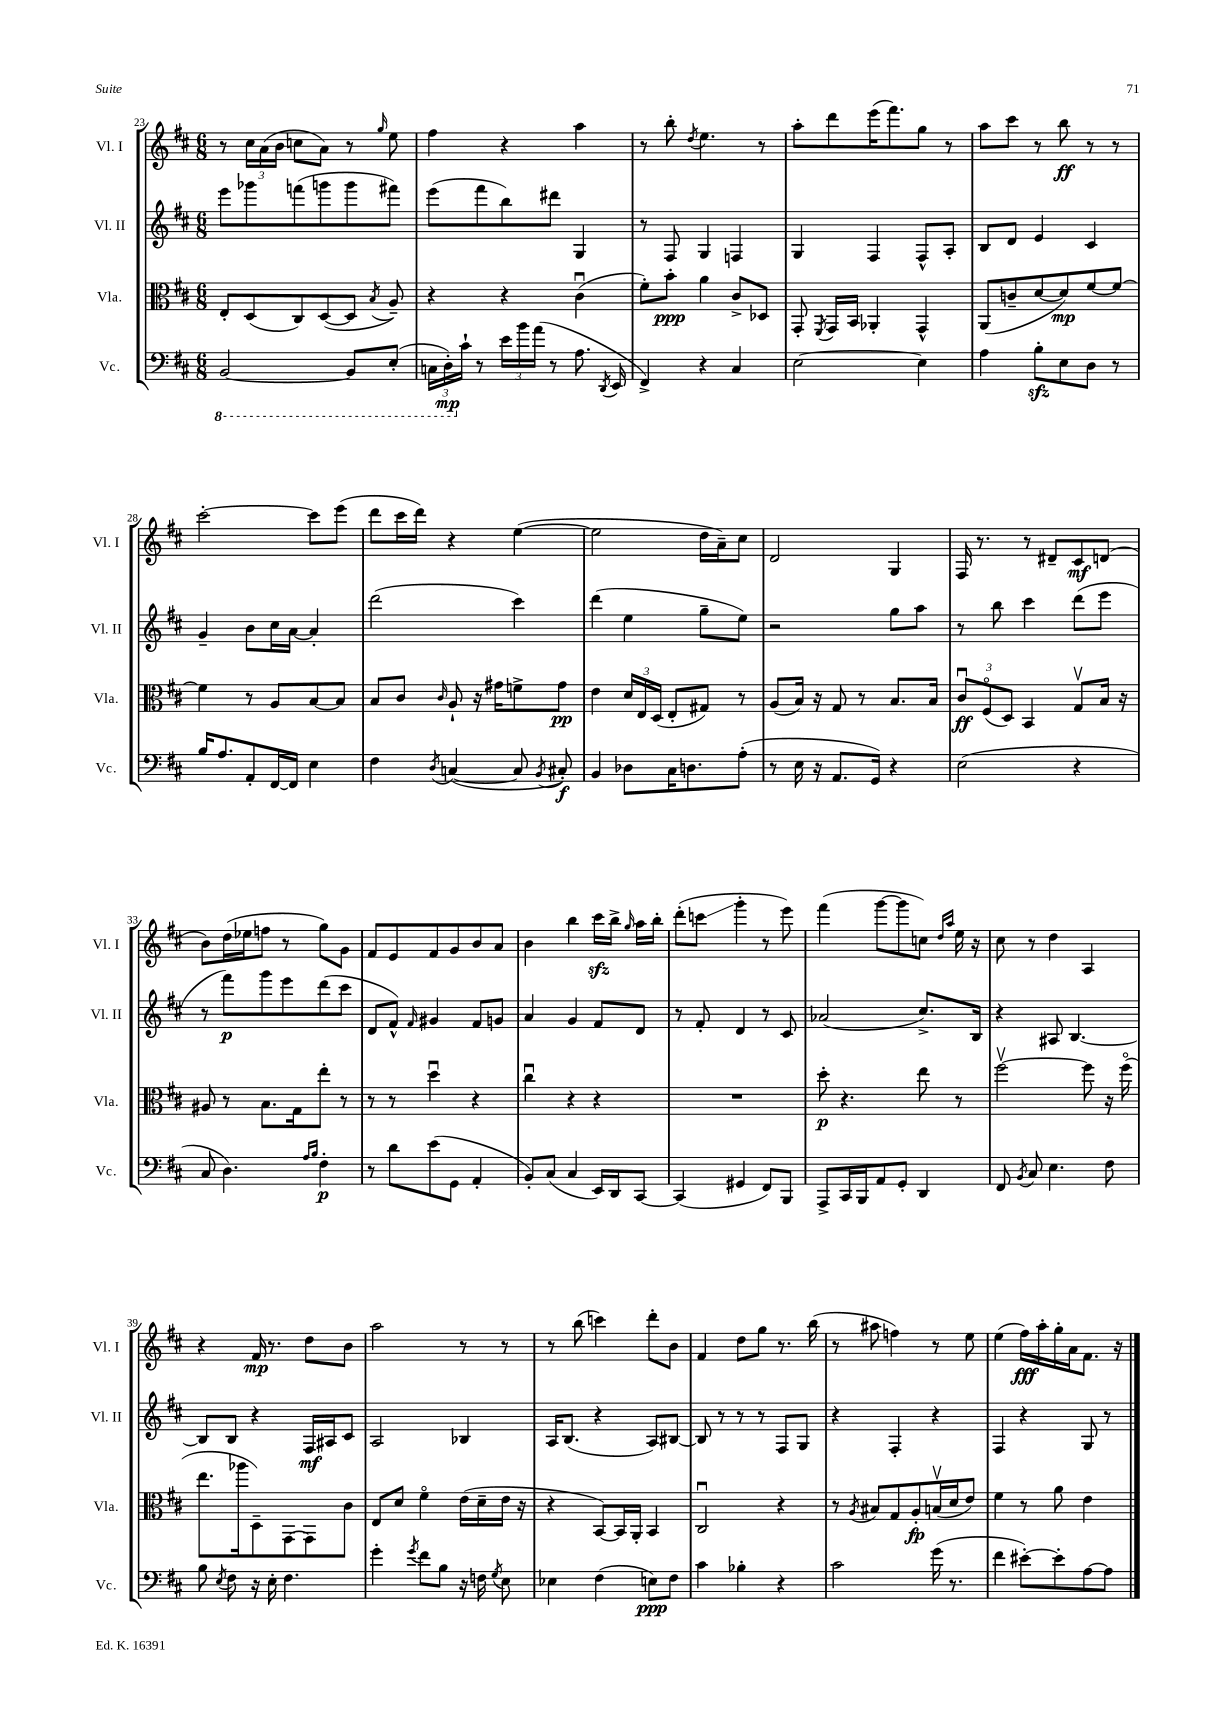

**kern	**kern	**kern	**kern
*staff4	*staff3	*staff2	*staff1
*clefF4	*clefC3	*clefG2	*clefG2
*k[f#c#]	*k[f#c#]	*k[f#c#]	*k[f#c#]
*M6/8	*M6/8	*M6/8	*M6/8
[2BBB	8E'	8eee	8r
.	(8D	8ggg-	24cc#
.	.	.	(24a
.	.	.	24b
.	8C#)	(8fff	8cc
.	([8D	8ggg	8a)
8BBB]	8D]	8ggg	8r
.	8qB	.	16qqgg
(8EE'	8A~)	8fff#)	8ee
=	=	=	=
24CC	4r	(8eee	4ff#
24DD')	.	.	.
24c#`	.	.	.
8r	.	8fff#	.
24e	4r	8bb)	4r
24b	.	.	.
(24a	.	.	.
8r	.	8ddd#	.
8.A	(4c#u	4G	4aa
8qDD	.	.	.
16EE	.	.	.
=	=	=	=
4FF#^)	8f#')	8r	8r
.	8b'	8F#	8bb'
.	.	.	8qdd
4r	4a	4G	4.ee
4C#	8c#^	4F	.
.	8D-	.	8r
=	=	=	=
[2E	8GG'	4G	8aa'
.	8qFF#	.	.
.	16GG	.	8ddd
.	16BB	.	.
.	4AA-'	4F#	(16eee
.	.	.	8.fff#)
4E]	4GG^^	8F#^^	8gg
.	.	8A'	8r
=	=	=	=
4A	(8AA	8B	8aa
.	8c~	8d	8ccc#
8B'	[8d	4e	8r
8E	8d])	.	8bb
8D	[8f#	4c#	8r
8r	8f#_	.	8r
=	=	=	=
16B	4f#]	4g~	[2ccc#'
8.A	.	.	.
8AA'	8r	8b	.
[16FF#	8A	16cc#	.
16FF#]	.	[16a	.
4E	[8B	4a']	8ccc#]
.	8B]	.	(8eee
=	=	=	=
4F#	8B	(2ddd	8ddd
.	8c#	.	16ccc#
.	.	.	16ddd)
8qD	16qqc#	.	.
([4C	8A`	.	4r
.	16r	.	.
.	16g#	.	.
8C]	8f^	4ccc#)	([4ee
8qBB	.	.	.
8C#')	8g#	.	.
=	=	=	=
4BB	4e	(4ddd	2ee]
8D-	24d	4ee	.
.	24E	.	.
.	(24D	.	.
16C#	8E'	.	.
8.D	.	.	.
.	8G#)	8gg~	16dd
.	.	.	16a~)
(8A'	8r	8ee)	8cc#
=	=	=	=
8r	(8A	2r	2d
16E	16B)	.	.
16r	16r	.	.
8.AA	8G	.	.
.	8r	.	.
16GG)	.	.	.
4r	8.B	8gg	4G
.	.	8aa	.
.	16B	.	.
=	=	=	=
(2E	12c#u	8r	16F#
.	.	.	8.r
.	(12F#o	.	.
.	.	8bb	.
.	12D)	.	.
.	4BB	4ccc#	8r
.	.	.	8d#~
4r	8Gv	(8ddd	8c#
.	16B	8eee	(8d
.	16r	.	.
=	=	=	=
8C#	8A#	8r	8b)
4.D)	8r	8fff#)	(16dd
.	.	.	16ee-
.	8.B	8ggg	8ff
.	.	8eee	8r
.	16G	.	.
16qqA	.	.	.
16qqB	.	.	.
4F#'	8ee'	(8ddd	8gg)
.	8r	8ccc#	8g
=	=	=	=
8r	8r	8d	8f#
8d	8r	8f#^^)	8e
.	.	16qqf#	.
(8e	4ddu	4g#	8f#
8GG	.	.	8g
4AA'	4r	8f#	8b
.	.	8g	8a
=	=	=	=
8BB')	4cc#u	4a	4b
(8C#	.	.	.
4C#	4r	4g	4bb
16EE)	4r	8f#	16ccc#
16DD	.	.	16bb^
.	.	.	16qqgg
[8CC#	.	8d	16aa
.	.	.	16bb'
=	=	=	=
(4CC#]	2.r	8r	(8ddd'
.	.	8f#'	8ccc
4GG#	.	4d	4ggg'
8FF#)	.	8r	8r
8BBB	.	8c#	8eee)
=	=	=	=
8AAA^	8dd'	(2a-	(4fff#
16CC#	4.r	.	.
16BBB	.	.	.
8AA	.	.	[8ggg
8GG'	.	.	8ggg]
4DD	8ee	8.cc#^)	8cc)
.	.	.	16qqdd
.	.	.	16qqaa
.	8r	.	16ee
.	.	16B	16r
=	=	=	=
8FF#	[2ff#v	4r	8cc#
8qBB	.	.	.
8C#	.	.	8r
4.E	.	8A#	4dd
.	.	[4.B	.
.	8ff#]	.	4A
8F#	16r	.	.
.	(16ff#o	.	.
=	=	=	=
8B	8.ee	8B]	4r
8qE	.	.	.
8F#	.	8B	.
.	16aa-	.	.
16r	8D~)	4r	16f#
16E'	.	.	8.r
4.F#	[8GG	.	.
.	8GG]	16F#	8dd
.	.	16A#	.
.	8c#	8c#	8b
=	=	=	=
4g'	8E	2A	2aa
.	8d	.	.
8qg	.	.	.
8f#	4f#o	.	.
8B	.	.	.
16r	(16e	4B-	8r
16F	16d~	.	.
8qG	.	.	.
8E	16e	.	8r
.	16r	.	.
=	=	=	=
4E-	4r	16A	8r
.	.	(8.B	.
.	.	.	(8bb
(4F#	[8BB)	4r	4ccc)
.	16BB]	.	.
.	16AA'	.	.
8E)	4BB	8A)	8ddd'
8F#	.	[8B#	8b
=	=	=	=
4c#	2C#u	8B#]	4f#
.	.	8r	.
4B-'	.	8r	8dd
.	.	8r	8gg
4r	4r	8F#	8.r
.	.	8G	.
.	.	.	(16bb
=	=	=	=
2c#	8r	4r	8r
.	8qA	.	.
.	8B#	.	8aa#
.	8G	4F#'	4ff)
.	8A'	.	.
(16g	(16Bv	4r	8r
8.r	16d	.	.
.	8e)	.	8ee
=	=	=	=
4f#	4f#	4F#	(4ee
[8e#')	8r	4r	16ff#)
.	.	.	16aa'
8e#']	8a	.	16gg'
.	.	.	16a
[8A	4e	8G	8.f#
8A]	.	8r	.
.	.	.	16r
==	==	==	==
*-	*-	*-	*-
